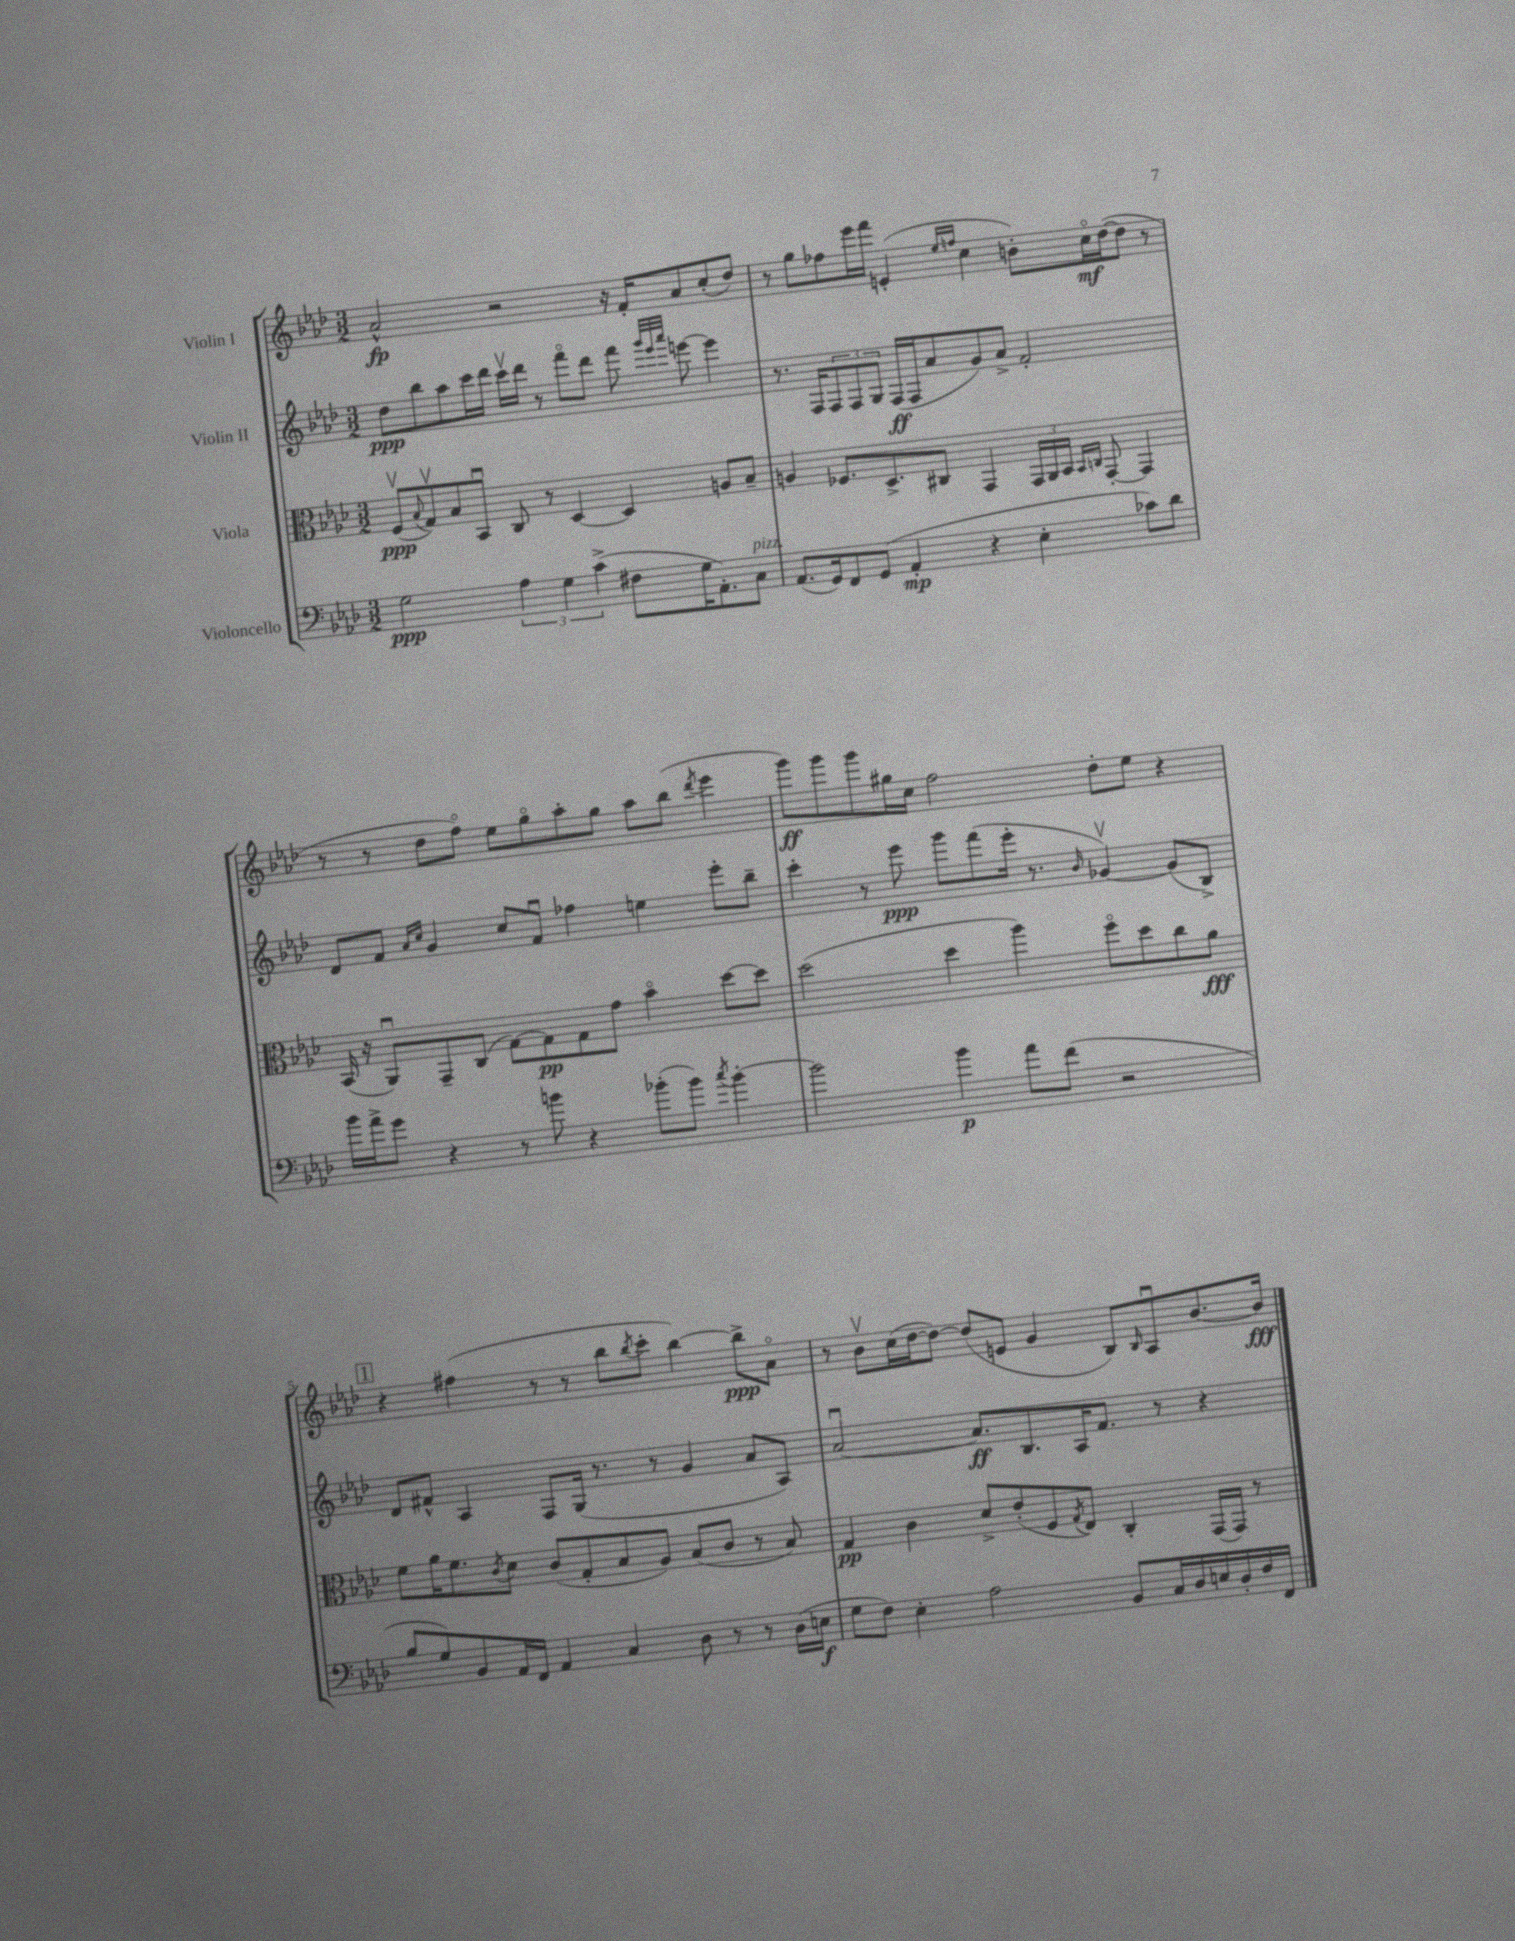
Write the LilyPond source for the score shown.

<<
\new StaffGroup <<
\new Staff = "s0" \with { instrumentName = "Violin I" } {
    \clef treble \key aes \major \numericTimeSignature \time 3/2
    aes'2-^\fp r2 r16 f'16-. aes'8 c''8-.( des''8) |
    r8 g''8 fes''8 ees'''16 f'''16 e'4-.( \grace { ees''16 f''16 } c''4 b'8-.) c''16\flageolet\mf des''16~( des''8 r8 |
    r8 r8 des''8 f''8\flageolet) ees''8 g''8\flageolet aes''8-. g''8 aes''8 bes''8( \acciaccatura { des'''8 } ees'''4 |
    g'''8\ff) g'''8 g'''8 gis''16 c''16 f''2 des''8-. ees''8 r4 |
    \mark \markup { \box "1" } r4 fis''4( r8 r8 bes''8 \acciaccatura { bes''8 } c'''8-. bes''4~) bes''8->\ppp aes'8\flageolet |
    r8 bes'8\upbow c''16( des''16~ des''8~) des''8( e'8 g'4 bes8) \grace { bes16 } aes8\downbow bes'8.~ bes'16\fff \bar "|." |
}
\new Staff = "s1" \with { instrumentName = "Violin II" } {
    \clef treble \key aes \major \numericTimeSignature \time 3/2
    des''8\ppp bes''8 aes''8 c'''16 des'''16 c'''16\upbow des'''16 r8 f'''8\flageolet des'''8 f'''8 \grace { g'''32 ees'''32 aes'''32 } e'''8~ e'''4 |
    r8. f16 \tuplet 3/2 { f8 f8 g8 } f16\ff( f16 aes'8 g'8) aes'8-> f'2-. |
    des'8 f'8 \grace { aes'16 c''16 } g'4 c''8 f'8\downbow fes''4 e''4 ees'''8-. bes''8-- |
    c'''4-. r8 ees'''8\ppp g'''8 f'''8( ees'''16-. r8. \grace { bes'16 } ges'4~\upbow) ges'8( bes8->) |
    \mark \markup { \box "1" } des'8 fis'8-^ aes4 f8 g16( r8. r8 g'4 aes'8 aes8) |
    aes'2~\downbow aes'8.\ff bes8. aes16 f'8. r8 r4 \bar "|." |
}
\new Staff = "s2" \with { instrumentName = "Viola" } {
    \clef alto \key aes \major \numericTimeSignature \time 3/2
    f8\upbow\ppp( \appoggiatura { bes8 } g8\upbow) bes8 bes,8\downbow c8 r8 des4~ des4 a8 bes8-- |
    a4 fes8. des8.-> cis8 g,4 \tuplet 3/2 { g,16 aes,16 bes,16 } \grace { bes,16 c16 } g,8~-. g,4 |
    bes,16( r16 aes,8\downbow) g,8-- c8( g8~) g8\pp g8 g'8 bes'4\flageolet des''8~ des''8 |
    des''2( des''4 aes''4) f''8\flageolet des''8 c''8 aes'8\fff |
    \mark \markup { \box "1" } f'8 aes'16 f'8. \acciaccatura { c'8 } des'8 c'8( g8-. bes8 aes8) bes8( c'8 r8 bes8) |
    g4\pp c'4 des'8-> ees'8-.( f8 \acciaccatura { g8 } ees8) c4-. g,16( g,16) r8 \bar "|." |
}
\new Staff = "s3" \with { instrumentName = "Violoncello" } {
    \clef bass \key aes \major \numericTimeSignature \time 3/2
    g2\ppp \tuplet 3/2 { aes4 g4 c'4->( } fis8 g16 aes,8.-.) c8^\markup { \italic "pizz." } |
    aes,8.( g,16) f,8 g,8( aes,4-.\mp r4 ees4-. ces'8) des'8 |
    bes'16 aes'16-> g'8 r4 r8 b'8 r4 bes'8-.( bes'8) \acciaccatura { c''8 } bes'4~-. |
    bes'2 bes'4\p aes'8 f'8( r2 |
    \mark \markup { \box "1" } bes8 g8) bes,8 aes,16 f,16 aes,4 c4 des8 r8 r8 des16( e16\f |
    g8 f8) ees4-. aes2 bes,8 c16 des16 e16 des16-. f16 f,16 \bar "|." |
}
>>
>>
\layout { \context { \Score \override BarNumber.break-visibility = ##(#f #t #t) barNumberVisibility = #(every-nth-bar-number-visible 5) } }
